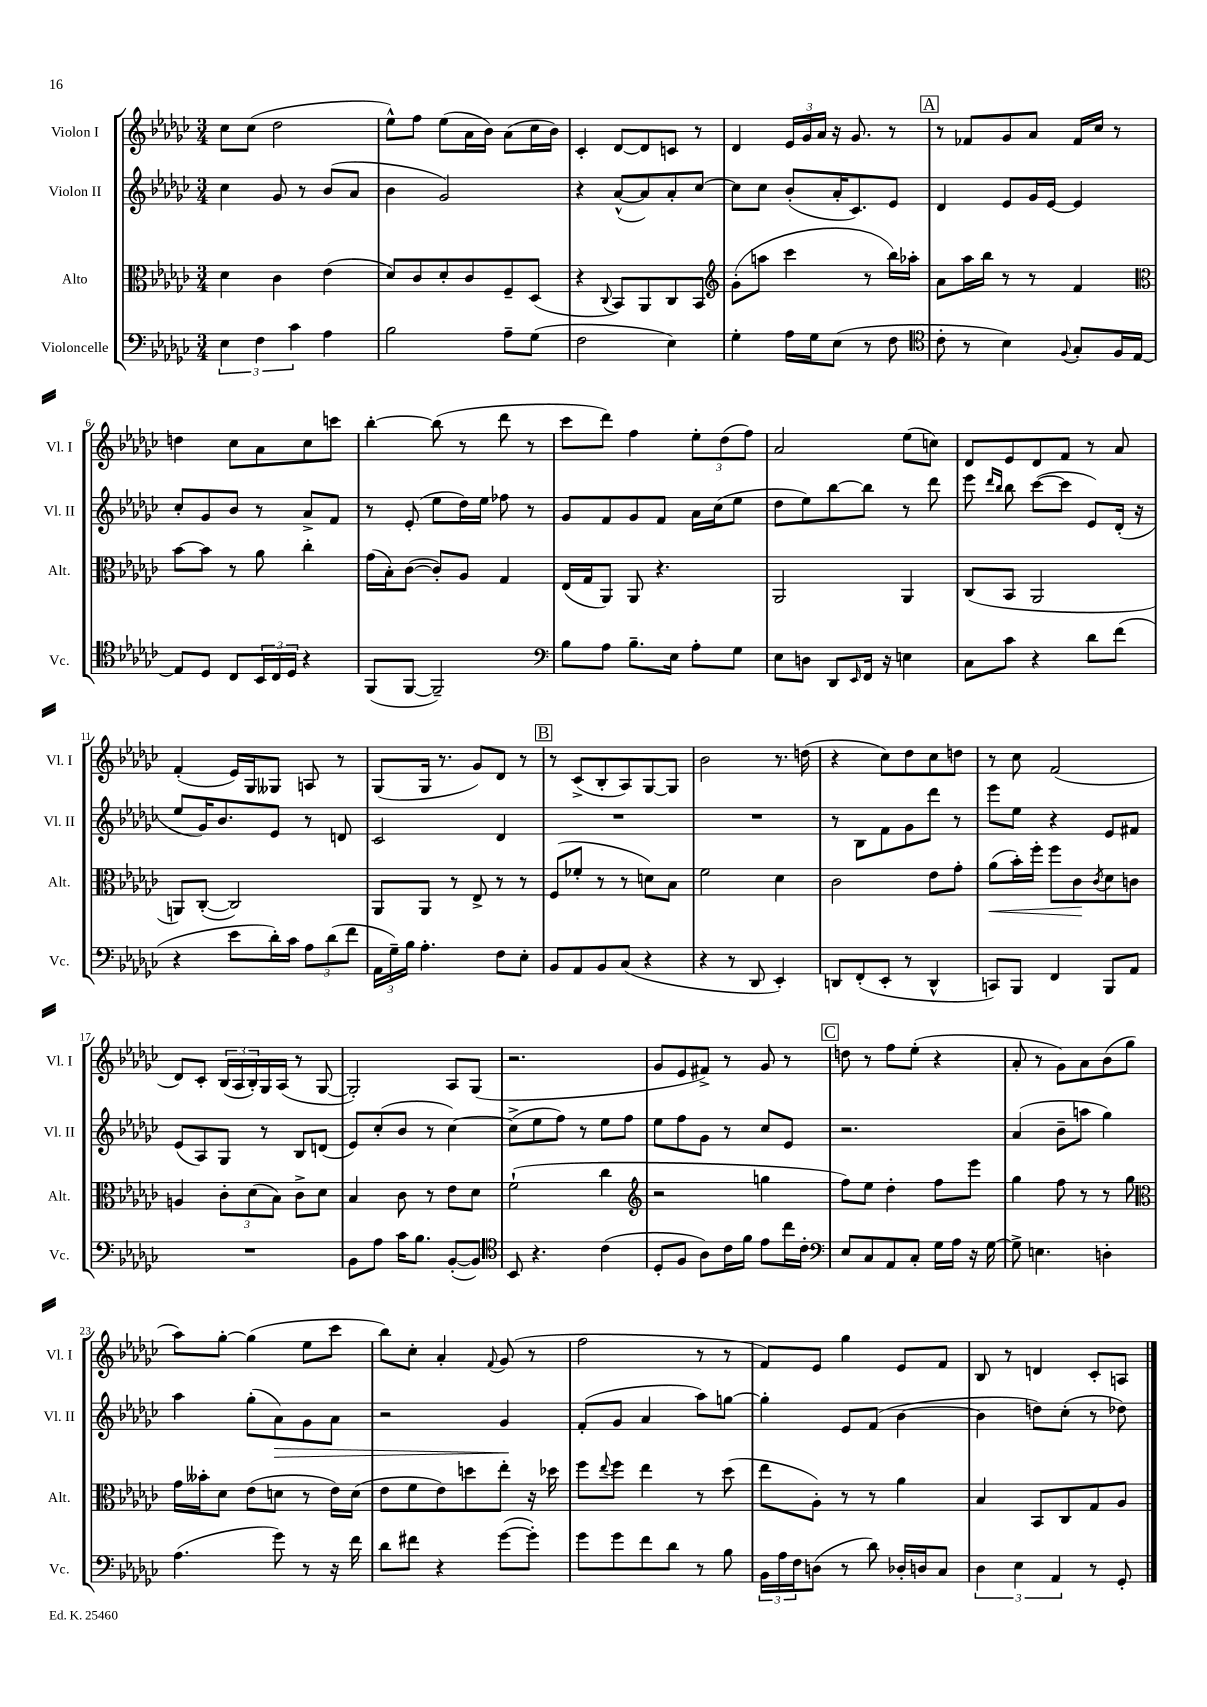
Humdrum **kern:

**kern	**kern	**dynam	**kern	**dynam	**kern
*part4	*part3	*part3	*part2	*part2	*part1
*staff4	*staff3	*staff3	*staff2	*staff2	*staff1
*I"Violoncelle	*I"Alto	*	*I"Violon II	*	*I"Violon I
*I'Vc.	*I'Alt.	*	*I'Vl. II	*	*I'Vl. I
*clefF4	*clefC3	*	*clefG2	*	*clefG2
*k[b-e-a-d-g-c-]	*k[b-e-a-d-g-c-]	*	*k[b-e-a-d-g-c-]	*	*k[b-e-a-d-g-c-]
*M3/4	*M3/4	*	*M3/4	*	*M3/4
=1	=1	=1	=1	=1	=1
6E-\	4d-\	.	4cc-\	.	8cc-\L
.	.	.	.	.	(8cc-\J
6F\	.	.	.	.	.
.	4c-\	.	8g-/	.	2dd-\
6c-\	.	.	.	.	.
.	.	.	8r	.	.
4A-\	(4e-\	.	(8b-/L	.	.
.	.	.	8a-/J	.	.
=2	=2	=2	=2	=2	=2
2B-\	8d-/L)	.	4b-\	.	8ee-^^\L)
.	8c-/	.	.	.	8ff\J
.	8d-'/	.	2g-/)	.	(8ee-\L
.	8c-/	.	.	.	16a-\L
.	.	.	.	.	16b-\JJ)
8A-~\L	8F~/	.	.	.	(8a-\L
(8G-\J	(8D-/J	.	.	.	16cc-\L
.	.	.	.	.	16b-\JJ)
=3	=3	=3	=3	=3	=3
2F\	4r	.	4r	.	4c-'/
.	8qqC-/	.	.	.	.
.	8BB-/L)	.	([8a-^^/L	.	[8d-/L
.	8AA-/	.	8a-/])	.	8d-/]
4E-\)	8C-/	.	8a-'/	.	8cn/J
.	8BB-/J	.	[8cc-/J	.	8r
=4	=4	=4	=4	=4	=4
*	*clefG2	*	*	*	*
4G-'\	(8g-'\L	.	8cc-\L]	.	4d-/
.	8aan\J	.	8cc-\J	.	.
16A-\LL	4ccc-\	.	(8b-'/L	.	24e-/LL
.	.	.	.	.	24g-/
16G-\J	.	.	.	.	.
.	.	.	.	.	24a-/JJ
(8E-\J	.	.	16a-'/K	.	16r
.	.	.	8.c-/)	.	8.g-/
8r	8r	.	.	.	.
8F\	16bb-\LL)	.	8e-/J	.	8r
.	16aa-X'\JJ	.	.	.	.
!!LO:REH:place=s1:t=A
=5	=5	=5	=5	=5	=5
*clefC4	*	*	*	*	*
8c-'\	8a-\L	.	4d-/	.	8r
8r	16aa-\L	.	.	.	8f-X/L
.	16bb-\JJ	.	.	.	.
4B-\)	8r	.	8e-/L	.	8g-/
.	8r	.	16g-/L	.	8a-/J
.	.	.	[16e-/JJ	.	.
8qqF/	.	.	.	.	.
8G-'/L	4f/	.	4e-/]	.	16f-/LL
.	.	.	.	.	16cc-/JJ
16F/L	.	.	.	.	8r
[16E-/JJ	.	.	.	.	.
!!LO:LB:g=z
=6	=6	=6	=6	=6	=6
*	*clefC3	*	*	*	*
8E-/L]	[8b-\L	.	8cc-'/L	.	4ddn\
8D-/J	8b-\J]	.	8g-/	.	.
8C-/L	8r	.	8b-/J	.	8cc-\L
24BB-/L	8a-\	.	8r	.	8a-\
24C-/	.	.	.	.	.
24D-/JJ	.	.	.	.	.
4r	4cc-'\	.	8a-^/L	.	8cc-\
.	.	.	8f/J	.	8cccn\J
=7	=7	=7	=7	=7	=7
(8FF/L	(16g-\LL	.	8r	.	[4bb-'\
.	16B-'\J)	.	.	.	.
[8FF/J	([8c-\J	.	(8e-'/	.	.
2FF~/])	8c-'/L])	.	8ee-\L	.	(8bb-\]
.	8A-/J	.	16dd-\L)	.	8r
.	.	.	16ee-\JJ	.	.
.	4G-/	.	8ff-X\	.	8ddd-\
.	.	.	8r	.	8r
=8	=8	=8	=8	=8	=8
*clefF4	*	*	*	*	*
8B-\L	(16E-/LL	.	8g-/L	.	8ccc-\L
.	16G-/J	.	.	.	.
8A-\J	8AA-/J)	.	8f/	.	8ddd-\J)
8.B-~\L	8AA-/	.	8g-/	.	4ff\
.	4.r	.	8f/J	.	.
16E-\Jk	.	.	.	.	.
8A-'\L	.	.	16a-\LL	.	12ee-'\L
.	.	.	(16cc-\J	.	.
.	.	.	.	.	(12dd-\
8G-\J	.	.	8ee-\J	.	.
.	.	.	.	.	12ff\J)
=9	=9	=9	=9	=9	=9
8E-\L	2AA-/	.	8dd-\L	.	2a-/
8Dn\J	.	.	8ee-\)	.	.
8DD-/L	.	.	[8bb-\	.	.
16qqEE-/	.	.	.	.	.
16FF/Jk	.	.	8bb-\J]	.	.
16r	.	.	.	.	.
4En\	4AA-/	.	8r	.	(8ee-\L
.	.	.	8ddd-\	.	8ccn\J)
=10	=10	=10	=10	=10	=10
8C-\L	(8C-/L	.	8eee-\	.	8d-/L
.	.	.	16qqddd-/LL	.	.
.	.	.	16qqbb-/JJ	.	.
8c-\J	8BB-/J	.	8bb-\	.	8e-/
4r	2AA-/	.	([8ccc-\L	.	8d-/
.	.	.	8ccc-\J]	.	8f/J
8d-\L	.	.	8e-/L)	.	8r
(8f\J	.	.	(16d-'/Jk	.	8a-/
.	.	.	16r	.	.
!!LO:LB:g=z
=11	=11	=11	=11	=11	=11
4r	8AAn/L)	.	8ee-/L	.	(4f'/
.	([8C-'/J	.	16g-/K)	.	.
.	.	.	8.b-/	.	.
8e-\L	2C-/])	.	.	.	16e-/LL)
.	.	.	.	.	16G-/J
16d-'\L)	.	.	8e-/J	.	8G--X/J
16c-\JJ	.	.	.	.	.
12A-\L	.	.	8r	.	8An/
(12d-\	.	.	.	.	.
.	.	.	8dn/	.	8r
12f\J	.	.	.	.	.
=12	=12	=12	=12	=12	=12
24AA-\LL	8AA-/L	.	2c-/	.	(8G-/L
24G-~\)	.	.	.	.	.
24B-\JJ	.	.	.	.	.
4.A-'\	8AA-/J	.	.	.	16G-/Jk
.	.	.	.	.	8.r
.	8r	.	.	.	.
.	8E-^/	.	.	.	8g-/L)
8F\L	8r	.	4d-/	.	8d-/J
8E-'\J	8r	.	.	.	8r
!!LO:REH:place=s1:t=B
=13	=13	=13	=13	=13	=13
8BB-/L	(8F/L	.	2.r	.	8r
8AA-/	8f-X'/J	.	.	.	(8c-^/L
8BB-/	8r	.	.	.	8B-'/
(8C-/J	8r	.	.	.	8A-/)
4r	8dn\L)	.	.	.	[8G-/
.	8B-\J	.	.	.	8G-/J]
=14	=14	=14	=14	=14	=14
4r	2f\	.	2.r	.	2b-\
8r	.	.	.	.	.
8DD-/	.	.	.	.	.
4EE-'/)	4d-\	.	.	.	8.r
.	.	.	.	.	(16ddn\
=15	=15	=15	=15	=15	=15
8DDn/L	2c-\	.	8r	.	4r
(8FF'/	.	.	8B-\L	.	.
8EE-'/J	.	.	8f\	.	8cc-\L)
8r	.	.	8g-\	.	8dd-\
4DD^^/	8e-\L	.	8ddd-\J	.	8cc-\
.	8g-'\J	.	8r	.	8ddn\J
=16	=16	=16	=16	=16	=16
!	!	!LO:HP:b	!	!	!
8CCn/L)	(8a-\L	<	8eee-\L	.	8r
8BBB-/J	16b-'\L)	.	8ee-\J	.	8cc-\
.	16ff'\JJ	.	.	.	.
4FF/	8ff\L	.	4r	.	(2f/
.	8c-\	.	.	.	.
.	8qc-/	.	.	.	.
8BBB-/L	8d-\	[	8e-/L	.	.
8AA-/J	8cn\J	.	8f#X/J	.	.
!!LO:LB:g=z
=17	=17	=17	=17	=17	=17
2.r	4An/	.	(8e-/L	.	8d-/L)
.	.	.	8A-/)	.	8c-'/J
.	12c-'\L	.	8G-/J	.	(24B-/LL
.	.	.	.	.	24A-/
.	(12d-\	.	.	.	24B-'/)
.	.	.	8r	.	16G-/
.	12B-\J)	.	.	.	.
.	.	.	.	.	(16A-/JJ
.	8c-^\L	.	8B-/L	.	8r
.	8d-\J	.	(8dn/J	.	[8G-/
=18	=18	=18	=18	=18	=18
8BB-\L	4B-/	.	8e-/L)	.	2G-'/])
8A-\J	.	.	(8cc-'/	.	.
16c-\KL	8c-\	.	8b-/J	.	.
8.B-\J	.	.	.	.	.
.	8r	.	8r	.	.
([8BB-'/L	8e-\L	.	[4cc-\)	.	8A-/L
8BB-/J])	8d-\J	.	.	.	(8G-/J
=19	=19	=19	=19	=19	=19
*clefC4	*	*	*	*	*
8BB-/	(2f`\	.	(8cc-^\L]	.	2.r
4.r	.	.	8ee-\	.	.
.	.	.	8ff\J)	.	.
.	.	.	8r	.	.
(4c-\	4cc-\	.	8ee-\L	.	.
.	.	.	8ff\J	.	.
=20	=20	=20	=20	=20	=20
*	*clefG2	*	*	*	*
8D-'/L	2r	.	8ee-\L	.	8g-/L
8F/J	.	.	8ff\	.	8e-/
8A-\L)	.	.	8g-\J	.	8f#X^/J)
16c-\L	.	.	8r	.	8r
16f\JJ	.	.	.	.	.
8e-\L	4ggn\	.	8cc-/L	.	8g-/
16cc-\L	.	.	8e-/J	.	8r
16c-'\JJ	.	.	.	.	.
!!LO:REH:place=s1:t=C
=21	=21	=21	=21	=21	=21
*clefF4	*	*	*	*	*
8E-/L	8ff\L)	.	2.r	.	8ddn\
8C-/	8ee-\J	.	.	.	8r
8AA-/	4dd-'\	.	.	.	8ff\L
8C-'/J	.	.	.	.	(8ee-'\J
16G-\LL	8ff\L	.	.	.	4r
16A-\JJ	.	.	.	.	.
16r	8eee-\J	.	.	.	.
[16G-\	.	.	.	.	.
=22	=22	=22	=22	=22	=22
8G-^\]	4gg-\	.	(4a-/	.	8a-'/
4.En\	.	.	.	.	8r
.	8ff\	.	8b-~\L	.	8g-\L)
.	8r	.	8aan\J	.	8a-\
4Dn'\	8r	.	4gg-\)	.	(8b-\
.	8gg-\	.	.	.	8gg-\J
!!LO:LB:g=z
=23	=23	=23	=23	=23	=23
*	*clefC3	*	*	*	*
(4.A-\	16g-\LL	.	4aa-\	.	8aa-\L)
.	16b--X'\J	.	.	.	.
.	8d-\J	.	.	.	[8gg-'\J
.	(8e-\L	.	(8gg-'\L	.	(4gg-\]
!	!	!	!	!LO:HP:b	!
8g-\)	8dn\J	.	8a-\)	>	.
8r	8r	.	8g-\	.	8ee-\L
16r	16e-\LL)	.	8a-\J	.	8ccc-\J
16f\	(16d\JJ	.	.	.	.
=24	=24	=24	=24	=24	=24
8d-\L	8e-\L	.	2r	.	8bb-\L)
8f#X\J	8f\	.	.	.	8cc-'\J
4r	8e-\)	.	.	.	4a-'/
.	8ddn\	.	.	.	.
.	.	.	.	.	8qqf/
([8g-\L	8ee-'\J	.	4g-/	.	(8g-/
8g-'\J])	16r	.	.	.	8r
.	16dd-X\	.	.	.	.
.	.	.	.	]	.
=25	=25	=25	=25	=25	=25
8g-\L	8ff\L	.	(8f'/L	.	2ff\
.	8qqee-/	.	.	.	.
8g-\	8ff\J	.	8g-/J	.	.
8f\	4ee-\	.	4a-/	.	.
8d-\J	.	.	.	.	.
8r	8r	.	8aa-\L)	.	8r
8B-\	(8dd-\	.	[8ggn\J	.	8r
=26	=26	=26	=26	=26	=26
24BB-\LL	8ee-\L	.	4gg'\]	.	8f/L)
24A-\	.	.	.	.	.
24F\J	.	.	.	.	.
(8Dn\J	8A-'\J)	.	.	.	8e-/J
8r	8r	.	8e-/L	.	4gg-\
8d-\)	8r	.	(8f/J	.	.
16D-X'/LL	4a-\	.	[4b-\	.	8e-/L
16Dn/J	.	.	.	.	.
8C-/J	.	.	.	.	8f/J
=27	=27	=27	=27	=27	=27
6D-\	4B-/	.	4b-\]	.	8B-/
.	.	.	.	.	8r
6E-\	.	.	.	.	.
.	8BB-/L	.	8ddn\L)	.	4dn/
6AA-/	.	.	.	.	.
.	8C-/	.	(8cc-'\J	.	.
8r	8G-/	.	8r	.	8c-'/L
8GG-'/	8A-/J	.	8dd-X\)	.	8An/J
==	==	==	==	==	==
*-	*-	*-	*-	*-	*-
